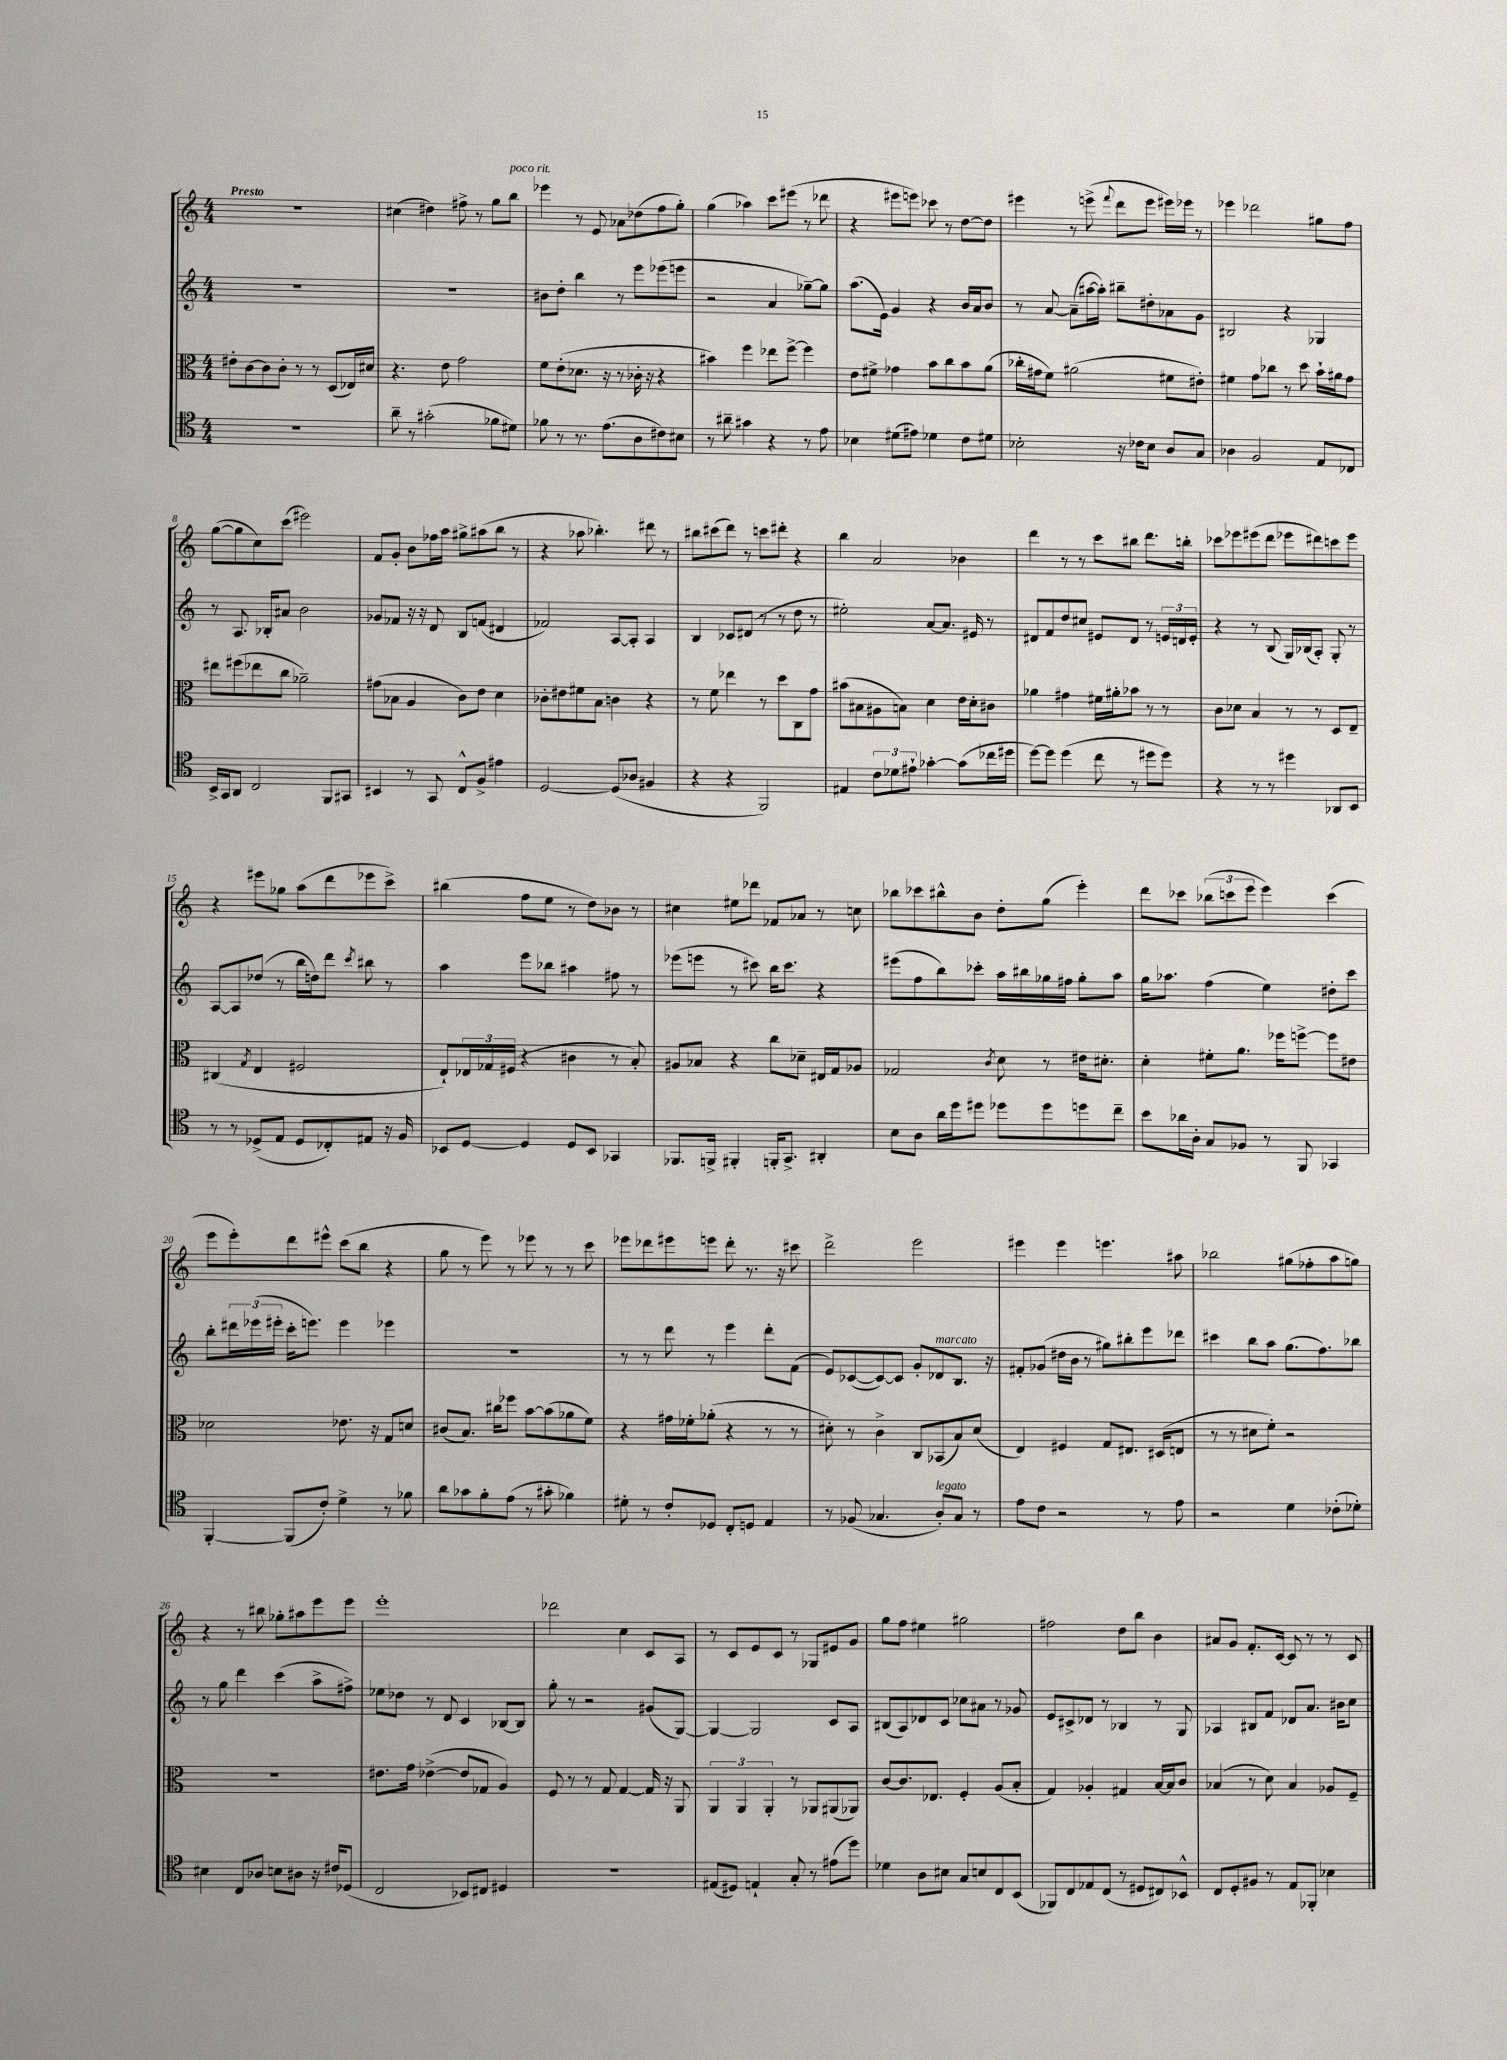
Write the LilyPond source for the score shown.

<<
\new StaffGroup <<
\new Staff = "s0" {
    \clef treble \key c \major \numericTimeSignature \time 4/4 \tempo "Presto"
    R1 |
    cis''4( dis''4) fis''8-> r8 g''8 b''8^\markup { \italic "poco rit." } |
    ees'''4 r8 e'8 aes'8 des''8( f''8 g''8-.) |
    g''4( aes''4) c'''8 eis'''8( r8 des'''8 |
    r4 eis'''8 e'''8) ces'''8 r8 d''8~ d''8 |
    eis'''4 r8 e'''8->( \appoggiatura { f'''8 } d'''8 e'''8 eis'''16) ees'''16 r8 |
    ees'''4 des'''2 gis''8 f''8 |
    g''8~( g''8 c''8) c'''8( eis'''2) |
    f'8 g'8-. b'8 fes''16 a''16 gis''8-> ais''8( b''8 r8 |
    r4 aes''8 bes''4.-.) dis'''8 r8 |
    bis''8 cis'''8( d'''8) r8 c'''8 dis'''8-. r4 |
    b''4 a'2 bes'4 |
    d'''4 r8 r8 c'''8 bis''8 d'''8. b''16-. |
    ces'''8 ees'''8 eis'''8( d'''8 ees'''8 dis'''8) c'''8 ees'''8 |
    r4 eis'''8 ges''8 a''8( d'''8 ees'''8 c'''8->) |
    bis''4( f''8 e''8 r8 d''8) bes'8 r8 |
    cis''4 eis''8 des'''8 fes'8 aes'8 r8 c''8 |
    bes''8 ces'''8 bis''8-^ b'8 d''8-. g''8( e'''4-.) |
    d'''8 ces'''8 \tuplet 3/2 { bes''8( c'''8 e'''8 } e'''4) c'''4( |
    e'''8 e'''8-.) d'''8 eis'''8-^ c'''8( b''8 r4 |
    g''8 r8 e'''8) r8 ees'''8 r8 r8 c'''8 |
    ees'''8 des'''8 eis'''8 e'''8 des'''8-. r8. r16 cis'''8 |
    d'''2-> e'''2 |
    eis'''4 eis'''4 e'''4. ais''8 |
    bes''2 gis''8( fes''8-. a''8 g''8) |
    r4 r8 bis''8 ges''8-. ais''8 e'''8 e'''8 |
    e'''1-. |
    des'''2 c''4 c'8 a8 |
    r8 c'8 e'8 c'8 r8 ges8 eis'8 g'8 |
    g''8 f''8 eis''4 gis''2 |
    fis''2 d''8 b''8 b'4 |
    ais'8 g'8 f'8.-. c'16~ c'8 r8 r8 c'8 \bar "|." |
}
\new Staff = "s1" {
    \clef treble \key c \major \numericTimeSignature \time 4/4
    R1 |
    R1 |
    bis'8 d''8-. b''4 r8 e'''8 ees'''8( e'''8 |
    r2 a'4 ges''8~--) ges''8 |
    a''8.( e'16) g'4 r4 b'16 a'16 b'8 |
    r8 a'8~ a'8--( ais''16~ ais''16-.) bis''8-- dis''8-. aes'8 g'8 |
    bis2 r4 ges4 |
    r8 a8. bes16-. ais'8 b'2 |
    ges'8 fes'8 r16 r16 d'8 b8 f'8( dis'4 |
    fes'2) a8~ a8-. a4 |
    b4 ces'8 dis'8( r8 r8 d''8 r8 |
    eis''2-.) a'8~ a'8. eis'16 r8 |
    dis'8 f'8 d''8 cis''8 eis'8 dis'8 r8 \tuplet 3/2 { e'16 d'16 e'16-. } |
    r4 r8 b8( g16) bes16( a8-.) g8-. r8 |
    a8~ a8 des''8( r8 b''16 d''16) d'''8 \acciaccatura { c'''8 } bis''8 r8 |
    a''4 e'''8 bes''8 ais''4 fis''8 r8 |
    ees'''8( e'''8 r8 cis'''8) b''16 cis'''8. r4 |
    eis'''8( f''8 b''8) ces'''8-. a''16 bis''16 ges''16 fis''16 ges''8-. a''8 |
    g''16 aes''8. f''4( e''4) dis''8-. c'''8 |
    b''8-. \tuplet 3/2 { dis'''16 ees'''16( eis'''16-. } c'''16-. e'''8.) e'''4 ees'''4 |
    r1 |
    r8 r8 d'''8 r8 e'''4 d'''8-. f'8( |
    e'8) ces'8~( ces'8~) ces'8 g'8-. des'8^\markup { \italic "marcato" } b8. r16 |
    fis'8-. ges'8( dis''16 b'16 r8 gis''8) bis''8-. e'''8 des'''8 |
    cis'''4 b''8 a''8 g''8.( f''8.) bes''8 |
    r8 g''8 d'''4 c'''4( a''8-> fis''8->) |
    ees''8 des''8 r8 d'8 c'4 bes8~ bes8 |
    g''8-. r8 r2 gis'8( g8~) |
    g4~ g2 c'8 a8 |
    bis8( a8) des'8 c'8 ces''8 ais'8 r8 ges'8 |
    e'8 cis'8-> des'8 r8 bes4 r8 g8 |
    aes4 bis8 f'8 des'8 a'8. bis'16 c''8 \bar "|." |
}
\new Staff = "s2" {
    \clef alto \key c \major \numericTimeSignature \time 4/4
    eis'8-. c'8~ c'8 c'8-. r8 r8 d8( ees16) dis'16 |
    r4. e'8 g'2 |
    f'8 e'8-.( des'8. r16 r8 ces'16-. r16 r4 |
    bis'4) f''4 ees''8 f''8~-> f''4 |
    e'8 fis'8-> ges'4 b'8 c''8 b'8 a'8( |
    ces''16-. gis'16 f'8) ais'2( fis'8 eis'8-.) |
    fis'4 g'8 ces''8 r8 d''8 b'16-! ais'16 g'8 |
    eis''8 fis''8( ees''8 c''8 aes'2--) |
    gis'8( bes8 a4 c'8) e'8 d'4 |
    ces'8-. eis'8 fis'8 b8 c'4 r4 |
    r8 f'8 ees''4 r8 d''8 c8 g'8 |
    bis'8( bis8 ais8 b8) d'4 e'16 d'16-. cis'8 |
    aes'4 gis'4 fis'16 ais'16-. bes'8 r8 r8 |
    c'8 des'8 b4 r8 r8 d8 e8-- |
    cis4( \acciaccatura { g8 } e4 fis2 |
    e8-!) \tuplet 3/2 { ees16 ges16 fis16( } r4 cis'4 r8 b8-.) |
    ais8 bes8 r4 c''8 des'8-- eis16 g16 aes8 |
    ges2 \acciaccatura { c'8 } d'8 r8 eis'16 dis'8.-. |
    d'4-. fis'8-. a'8. fes''16 f''8~-> f''8 eis'8 |
    des'2 ees'8. r16 g8 d'8 |
    cis'8( b8.) cis''16 fes''8 b'8~ b'8( aes'8 f'8) |
    r4 gis'16 fes'16-. aes'8-.( r4 r8 r8 |
    dis'8-.) r8 c'4-> c8 bes,8( b8) dis'8( |
    e4) fis4 g8 eis8. dis16( e8 |
    r8 r8 dis'8 f'8-.) r2 |
    R1 |
    eis'8. g'16 ees'4~->( ees'8 ges8 a4) |
    f8 r8 r8 g8 g4~ g16 r16 a,8 |
    \tuplet 3/2 { a,4 a,4 a,4-. } r8 aes,8 ais,8( aes,8) |
    c'8~ c'8. ees8. f4-. a8( b8-. |
    g4) aes4-. gis4 b16~ b16 c'8 |
    bes4( r8 d'8) bes4 aes8 f8-- \bar "|." |
}
\new Staff = "s3" {
    \clef tenor \key c \major \numericTimeSignature \time 4/4
    r1 |
    a'8-- r8 gis'2-.( fes'8 dis'8) |
    fes'8 r8 r8. e'8.( a8 cis'8) bis8 |
    r8 ais'8-- gis'4 r4 r8 e'8 |
    bes4 dis'8( eis'8) des'4 c'8 dis'8 |
    bes2-. r16 ces'16 bes8 a8 g8 |
    aes4 f2 e8 ces8 |
    b,16-> g,16 a,8 c2 f,8 gis,8 |
    bis,4 r8 g,8 c8-^ f8-> eis'4 |
    d2~ d8( aes8 fis4 |
    r4 r4 f,2) |
    eis4 \tuplet 3/2 { c'8 des'8 eis'8-! } ges'4~-. ges'8( ces''16 dis''16 |
    d''8~) d''8 d''4( c''8 r8 dis''8 dis''8) |
    r4 r8 r8 dis''4 aes,8 b,8 |
    r8 r8 des8->( e8 des8 ces8-.) eis8 r16 f16 |
    bes,8 d8~ d4 d8 bes,8 ges,4 |
    fes,8. f,16-> fis,4-. f,16-. g,8.-> ais,4-. |
    b8 a8 a'16 d''16 dis''8 des''8 des''8 d''8 c''8-- |
    b'8 aes'16 a16-. g8 fes8 r8 f,8 ges,4 |
    f,4~-. f,8( c'8-.) d'4-> r8 fes'8 |
    a'8 ges'8 f'8-. e'8( r8 gis'8-. fes'4) |
    dis'8-. r8 c'8-. des8 c8-. d8 e4 |
    r8 fes8( ges4. a8-.^\markup { \italic "legato" }) ges8 r8 |
    e'8 c'8 r2 r8 e'8 |
    r2 d'4 ces'8-.( des'8-.) |
    bis4 c8 aes8 b8 ais8 r16 cis'16 des8( |
    c2 bes,8) cis8 dis4 |
    R1 |
    eis8( dis8) e4-! g8-. r8 eis'8( d''8) |
    des'4 a8 bis8 g8 b8 c8 b,8( |
    fes,8) c8 ees8 c8( r8 dis8 cis8) bes,8-^ |
    c8 d8-. fis8 r8 e8 fes,8-. bes4 \bar "|." |
}
>>
>>
